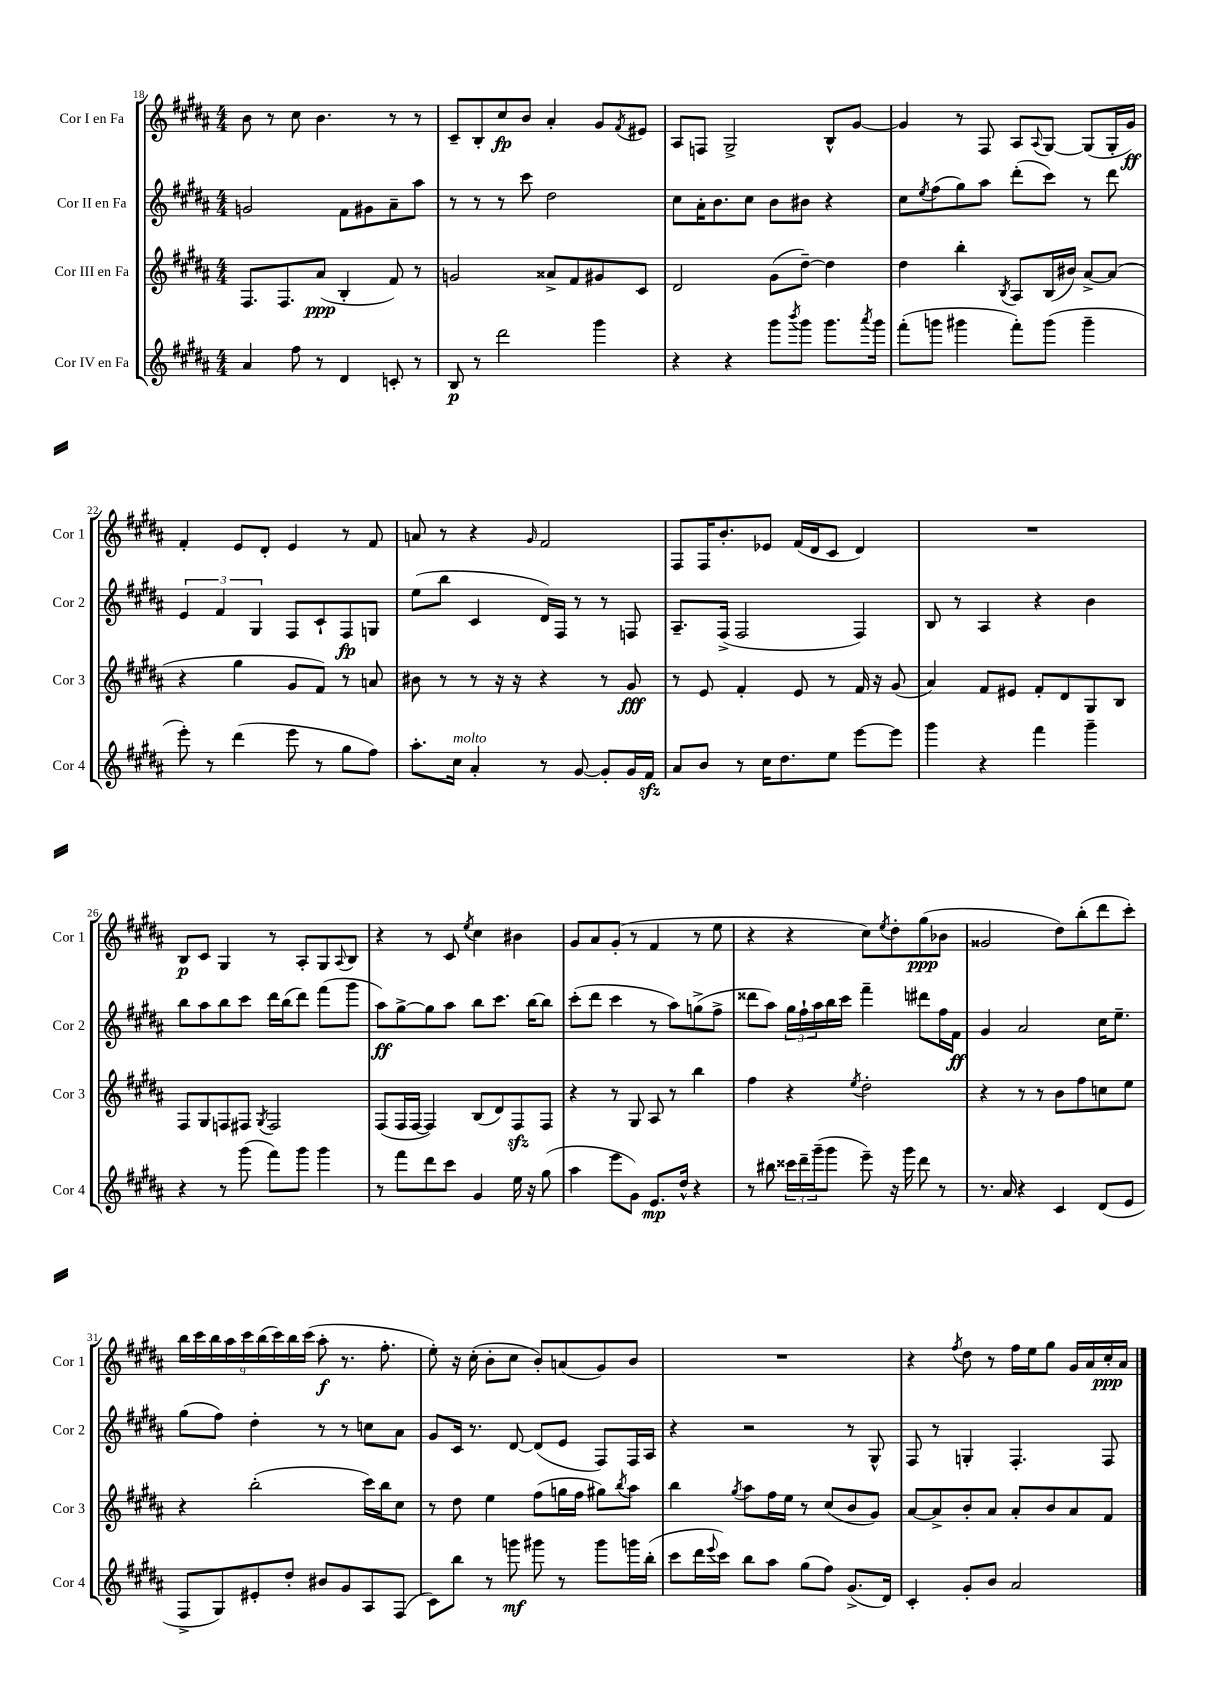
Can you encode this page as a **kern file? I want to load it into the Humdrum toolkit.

**kern	**kern	**kern	**kern
*staff4	*staff3	*staff2	*staff1
*clefG2	*clefG2	*clefG2	*clefG2
*k[f#c#g#d#a#]	*k[f#c#g#d#a#]	*k[f#c#g#d#a#]	*k[f#c#g#d#a#]
*M4/4	*M4/4	*M4/4	*M4/4
4a#/	8.F#/L	2g/	8b\
.	.	.	8r
.	8.F#/	.	.
8ff#\	.	.	8cc#\
8r	(8a#/J	.	4.b\
4d#/	4B'/	8f#\L	.
.	.	8g#\	.
8c'/	8f#/)	8a#~\	8r
8r	8r	8aa#\J	8r
=	=	=	=
8B/	2g/	8r	8c#~/L
8r	.	8r	8B'/
2ddd#\	.	8r	8cc#/
.	.	8ccc#\	8b/J
.	8a##^/L	2dd#\	4a#'/
.	8f#/	.	.
4ggg#\	8g#/	.	8g#/L
.	.	.	8qf#/
.	8c#/J	.	8e#/J
=	=	=	=
4r	2d#/	8cc#\L	8A#/L
.	.	16a#'\K	8F/J
.	.	8.b\	.
4r	.	.	2G#^/
.	.	8cc#\J	.
8ggg#\L	(8g#\L	8b\L	.
8qbbb/	.	.	.
8ggg#\J	[8dd#~\J)	8b#\J	.
8.ggg#\L	4dd#\]	4r	8B^^/L
.	.	.	[8g#/J
8qaaa#/	.	.	.
16ggg#\Jk	.	.	.
=	=	=	=
(8fff#'\L	4dd#\	8cc#\L	4g#/]
.	.	8qee/	.
8ggg\J	.	(8ff#\	.
4ggg#\	4bb'\	8gg#\)	8r
.	.	8aa#\J	8F#/
.	8qB/	.	.
8fff#'\L)	8A#/L	(8ddd#'\L	8A#/L
.	.	.	8qqA#/
(8ggg#\J	(16B/L	8ccc#\J)	[8G#/J
.	16b#/JJ)	.	.
4ggg#~\	[8a#^/L	8r	(8G#/]L
.	(8a#/]J	8ddd#\	16G#'/L
.	.	.	16g#/JJ)
=	=	=	=
8eee'\)	4r	6e/	4f#'/
8r	.	.	.
.	.	6f#/	.
(4ddd#\	4gg#\	.	8e/L
.	.	6G#/	.
.	.	.	8d#'/J
8eee\	8g#/L	8F#/L	4e/
8r	8f#/J)	8c#`/	.
8gg#\L	8r	8F#/	8r
8ff#\J)	8a/	8G/J	8f#/
=	=	=	=
8.aa#'\L	8b#\	(8ee\L	8a/
.	8r	8bb\J	8r
16cc#\Jk	.	.	.
4a#'/	8r	4c#/	4r
.	16r	.	.
.	16r	.	.
.	.	.	16qqg#/
8r	4r	16d#/LL)	2f#/
.	.	16F#/JJ	.
[8g#/	.	8r	.
8g#'/]L	8r	8r	.
16g#/L	8g#/	8F/	.
16f#/JJ	.	.	.
=	=	=	=
8a#/L	8r	8.A#~/L	8F#/L
8b/J	8e/	.	16F#/K
.	.	(16F#^/Jk	8.b'/
8r	4f#'/	2F#/	.
16cc#\LK	.	.	8e-/J
8.dd#\	.	.	.
.	8e/	.	(16f#/LL
.	.	.	16d#/J
8ee\J	8r	.	8c#/J
[8eee\L	16f#/	4F#/)	4d#/)
.	16r	.	.
8eee\]J	(8g#/	.	.
=	=	=	=
4ggg#\	4a#/)	8B/	1r
.	.	8r	.
4r	8f#/L	4A#/	.
.	8e#/J	.	.
4fff#\	8f#'/L	4r	.
.	8d#/	.	.
4ggg#~\	8G#/	4b\	.
.	8B/J	.	.
=	=	=	=
4r	8F#/L	8bb\L	8B/L
.	8G#/	8aa#\	8c#/J
8r	8F/	8bb\	4G#/
(8ggg#\	8F#/J	8ccc#\J	.
.	8qG#/	.	.
8fff#\L)	2F#/	16ddd#\LL	8r
.	.	(16bb\J	.
8ggg#\J	.	8ddd#\J)	8A#'/L
4ggg#\	.	(8fff#\L	8G#/
.	.	.	8qqA#/
.	.	8ggg#\J	8B/J
=	=	=	=
8r	(8F#/L	8aa#\L)	4r
8fff#\L	16F#/L	[8gg#^\	.
.	[16F#/JJ	.	.
8ddd#\	4F#/])	8gg#\]	8r
8ccc#\J	.	8aa#\J	8c#/
.	.	.	8qee/
4g#/	(8B/L	8bb\L	4cc#\
.	8d#/)	8.ccc#\J	.
16ee\	8F#/	.	4b#\
16r	.	[16bb\LK	.
(8gg#\	8F#/J	8bb\]J	.
=	=	=	=
4aa#\	4r	(8ccc#'\L	8g#/L
.	.	8ddd#\J	8a#/
8eee\L	8r	4ccc#\	(8g#'/J
8g#\J)	8G#/	.	8r
8.e/L	8A#/	8r	4f#/
.	8r	8aa#\L)	.
16dd#^^/Jk	.	.	.
4r	4bb\	(8gg^\	8r
.	.	8ff#^\J	8ee\
=	=	=	=
8r	4ff#\	8ddd##\L	4r
8bb#\	.	8aa#\J)	.
24ccc##\LL	4r	24gg#\LL	4r
24ddd#~\	.	24ff#`\	.
(24ggg#~\J	.	24aa#\	.
8ggg#\J	.	16bb\	.
.	.	16ccc#\JJ	.
.	8qee/	.	.
8eee~\)	2dd#'\	4fff#~\	8cc#\L)
.	.	.	8qee/
16r	.	.	8dd#'\
16ggg#\	.	.	.
8ddd#\	.	8ddd#\L	(8gg#\
8r	.	16ff#\L	8b-\J
.	.	16f#\JJ	.
=	=	=	=
8.r	4r	4g#/	2g##/
16a#/	.	.	.
4r	8r	2a#/	.
.	8r	.	.
4c#/	8b\L	.	8dd#\L)
.	8ff#\	.	(8bb'\
(8d#/L	8cc\	16cc#\LK	8ddd#\
.	.	8.ee~\J	.
8e/J	8ee\J	.	8ccc#'\J)
=	=	=	=
8F#^/L	4r	(8gg#\L	18bb\LL
.	.	.	18ccc#\
.	.	.	18bb\
8G#/)	.	8ff#\J)	.
.	.	.	18aa#\
.	.	.	18ccc#\
8e#'/	(2bb'\	4dd#'\	.
.	.	.	(18bb\
.	.	.	18ccc#\)
8dd#'/J	.	.	.
.	.	.	18bb\
.	.	.	(18ccc#\JJ
8b#/L	.	8r	8aa#'\
8g#/	.	8r	8.r
8A#/	16ccc#\LL)	8cc\L	.
.	16bb\J	.	8.ff#'\
(8F#/J	8cc#\J	8a#\J	.
=	=	=	=
8c#\L)	8r	8g#/L	8ee'\)
8bb\J	8dd#\	16c#/Jk	16r
.	.	8.r	(16cc#'\
8r	4ee\	.	8b'\L
8ggg\	.	[8d#/	8cc#\J
8ggg#\	(8ff#\L	(8d#/]L	8b'/L)
8r	16gg\L	8e/J	(8a/
.	16ff#\JJ	.	.
8ggg#\L	8gg#\L)	8F#/L)	8g#/)
.	8qbb/	.	.
16ggg\L	8aa#\J	16F#/L	8b/J
(16bb'\JJ	.	16A#/JJ	.
=	=	=	=
8ccc#\L	4bb\	4r	1r
16ddd#\L	.	.	.
8qqeee/	.	.	.
16ccc#\JJ)	.	.	.
.	8qgg#/	.	.
8bb\L	8aa#\L	2r	.
8aa#\J	16ff#\L	.	.
.	16ee\JJ	.	.
(8gg#\L	8r	.	.
8ff#\J)	(8cc#/L	.	.
(8.g#^/L	8b/	8r	.
.	8g#/J)	8G#^^/	.
16d#/Jk)	.	.	.
=	=	=	=
4c#'/	[8a#/L	8F#/	4r
.	8a#^/]	8r	.
.	.	.	8qff#/
8g#'/L	8b'/	4G'/	8dd#\
8b/J	8a#/J	.	8r
2a#/	8a#'/L	4.F#'/	16ff#\LL
.	.	.	16ee\J
.	8b/	.	8gg#\J
.	8a#/	.	16g#/LL
.	.	.	16a#/
.	8f#/J	8F#/	16cc#'/
.	.	.	16a#/JJ
==	==	==	==
*-	*-	*-	*-
